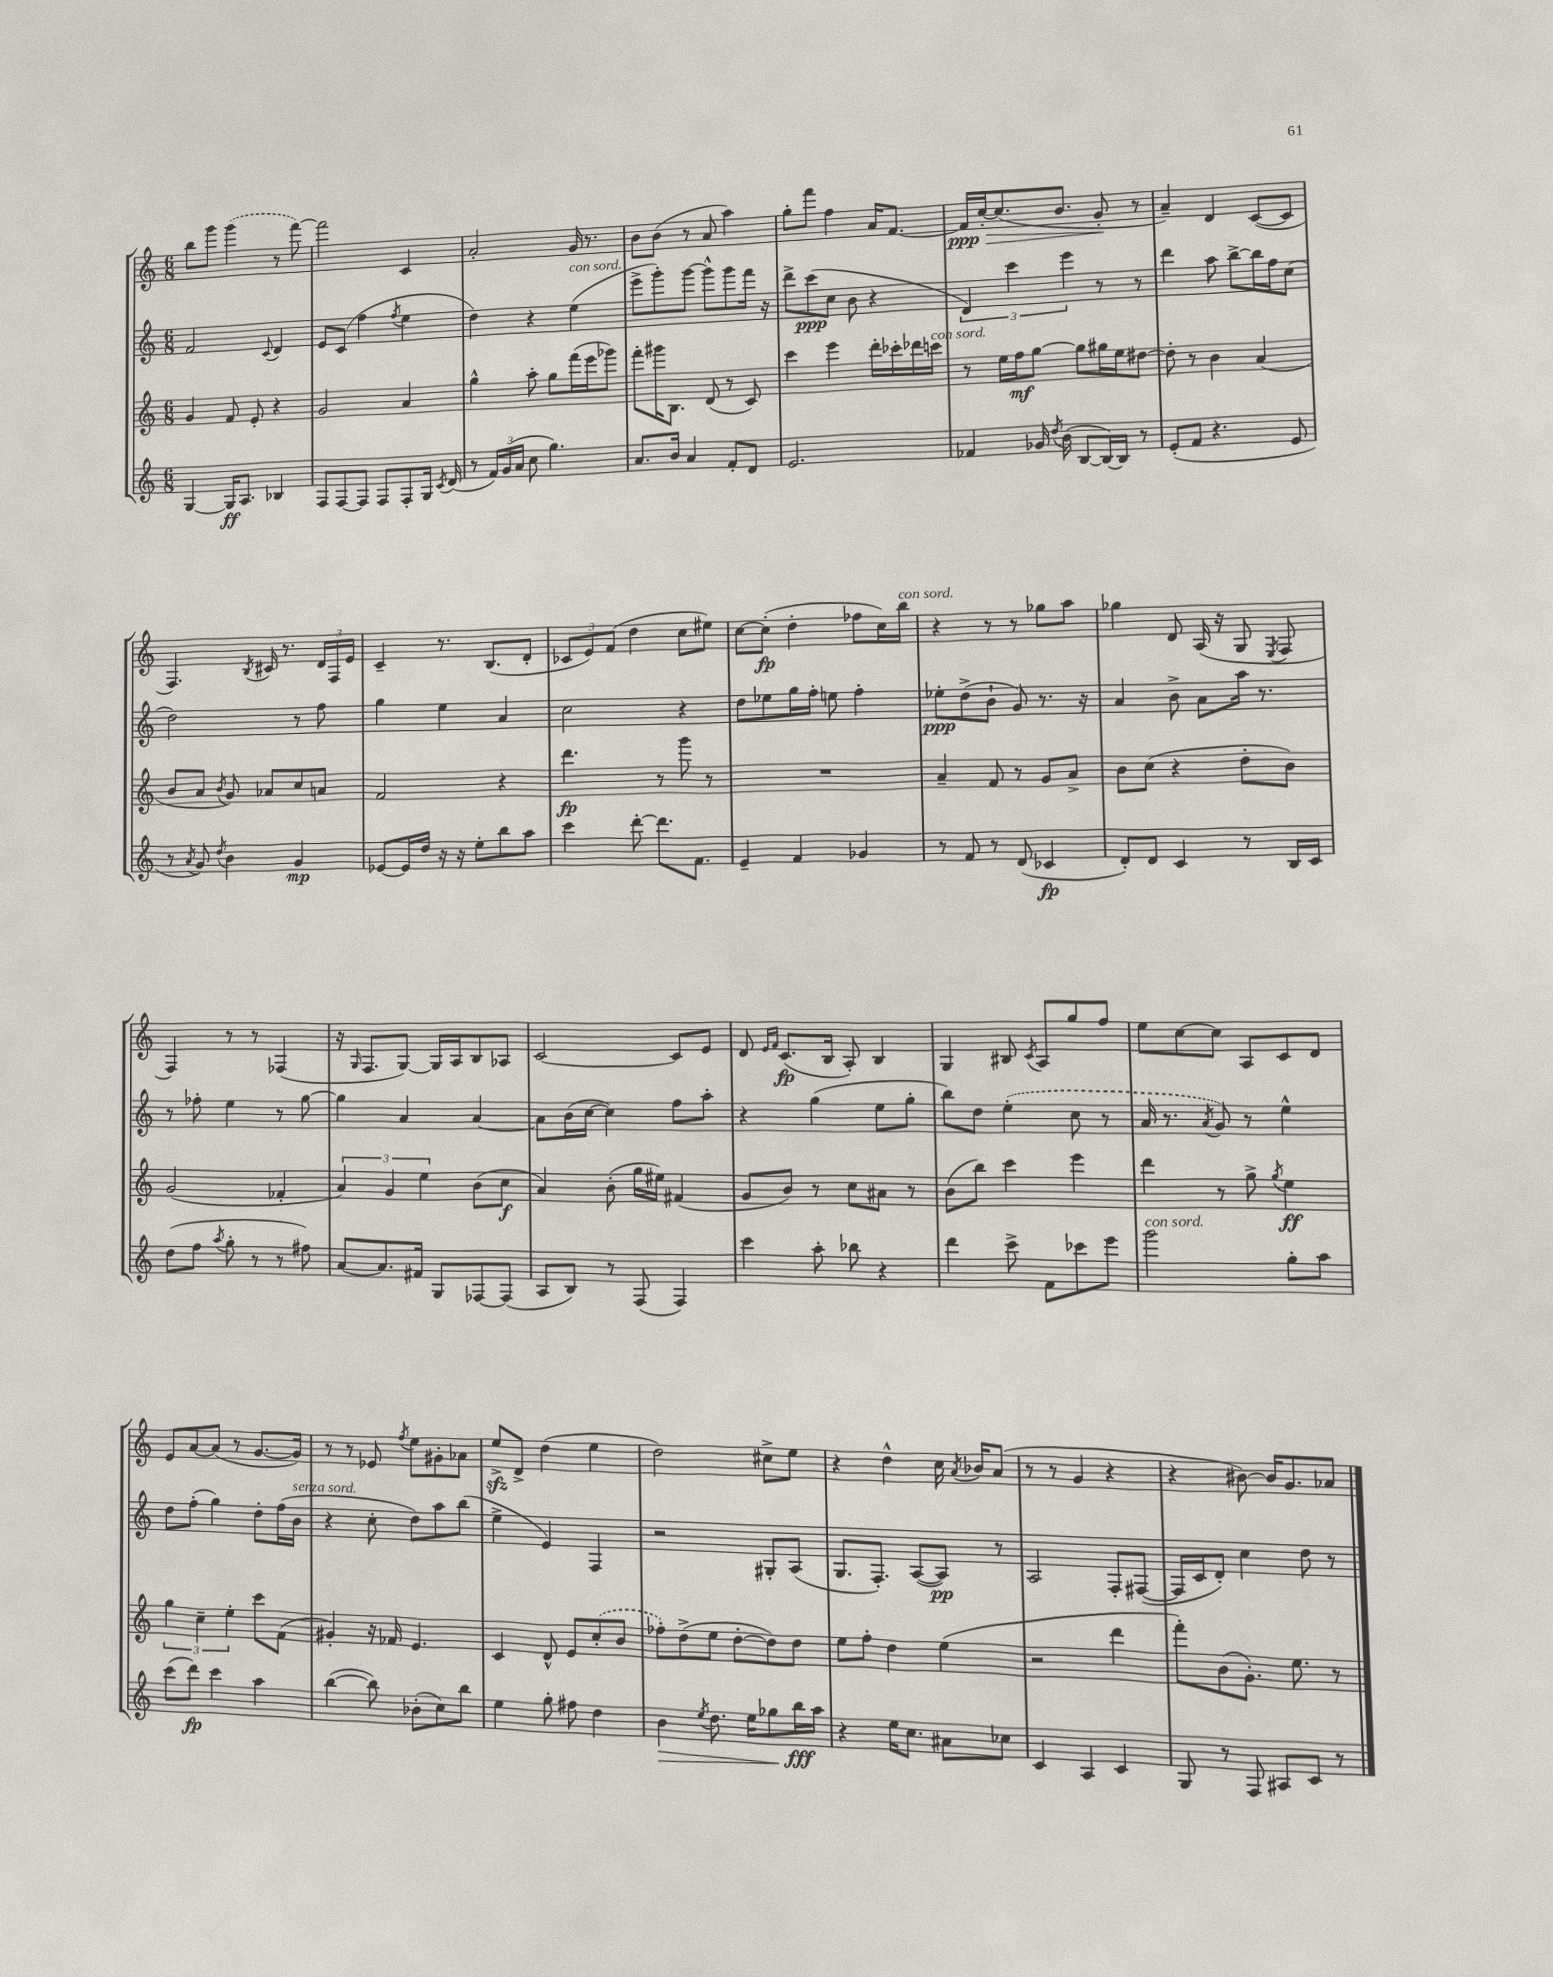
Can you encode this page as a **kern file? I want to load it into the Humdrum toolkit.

**kern	**dynam	**kern	**dynam	**kern	**dynam	**kern	**dynam
*part4	*part4	*part3	*part3	*part2	*part2	*part1	*part1
*staff4	*staff4	*staff3	*staff3	*staff2	*staff2	*staff1	*staff1
*clefG2	*	*clefG2	*	*clefG2	*	*clefG2	*
*k[]	*	*k[]	*	*k[]	*	*k[]	*
*M6/8	*	*M6/8	*	*M6/8	*	*M6/8	*
=87	=87	=87	=87	=87	=87	=87	=87
[4G/	.	4g/	.	2f/	.	8bb\L	.
.	.	.	.	.	.	8ggg\J	.
16G/KL]	ff	8f/	.	.	.	(4ggg\	.
8.A/J	.	.	.	.	.	.	.
.	.	8e'/	.	.	.	.	.
.	.	.	.	8qqc/	.	.	.
4B-X/	.	4r	.	4d/	.	8r	.
.	.	.	.	.	.	[8fff\)	.
=88	=88	=88	=88	=88	=88	=88	=88
8F/L	.	2g/	.	8e/L	.	2fff\]	.
[8F/	.	.	.	(8c/J	.	.	.
8F/J]	.	.	.	4ff\	.	.	.
8F/L	.	.	.	.	.	.	.
.	.	.	.	8qff/	.	.	.
8F'/	.	4a/	.	4ee\	.	4c/	.
16G/Jk	.	.	.	.	.	.	.
8qc/	.	.	.	.	.	.	.
(16d/	.	.	.	.	.	.	.
=89	=89	=89	=89	=89	=89	=89	=89
8r	.	4gg^^\	.	4dd\)	.	2a'/	.
24f/LL)	.	.	.	.	.	.	.
(24g/	.	.	.	.	.	.	.
24a/JJ	.	.	.	.	.	.	.
8cc\	.	8aa'\	.	4r	.	.	.
4.gg\)	.	8gg\L	.	.	.	.	.
!	!	!	!	!LO:TX:a:i:t=con sord.	!	!	!
.	.	(16fff\L	.	(4ee\	.	16g/	.
.	.	16eee\J	.	.	.	8.r	.
.	.	8ggg-X\J)	.	.	.	.	.
=90	=90	=90	=90	=90	=90	=90	=90
8.a/L	.	8fff'\L	.	8eee^\L	.	8b\L	.
.	.	16ggg#X\K	.	8ggg'\)	.	(8b\J	.
16b/Jk	.	8.B\J	.	.	.	.	.
4a/	.	.	.	[8ggg\J	.	8r	.
.	.	(8d/	.	8ggg^^\L]	.	8a/	.
8f'/L	.	8r	.	8ggg\	.	4aa\)	.
8d/J	.	8c/)	.	16fff\Jk	.	.	.
.	.	.	.	16r	.	.	.
=91	=91	=91	=91	=91	=91	=91	=91
2.e/	.	4ccc\	.	8ddd^\L	.	8gg'\L	.
.	.	.	.	(8ccc\	ppp	8fff\J	.
.	.	4eee\	.	8cc\J	.	4ff\	.
.	.	.	.	8b\	.	.	.
.	.	16ddd'\LL	.	4r	.	16a/KL	.
.	.	16ccc-X'\	.	.	.	[8.f/J	.
.	.	16ddd-X\	.	.	.	.	.
!	!	!LO:TX:a:i:t=con sord.	!	!	!	!	!
.	.	16cccn\JJ	.	.	.	.	.
=92	=92	=92	=92	=92	=92	=92	=92
!	!	!	!	!	!	!	!LO:HP:b
4f-X/	.	8r	.	6d/)	.	16f/LL]	> ppp
.	.	.	.	.	.	[16cc'/J	.
.	.	16ee\LL	.	.	.	(8.cc/]	.
.	.	.	.	6ccc\	.	.	.
.	.	16ff\J	mf	.	.	.	.
16g-X/	.	[8gg\J	.	.	.	.	.
8qdd/	.	.	.	.	.	.	.
(16b\	.	.	.	.	.	8.b/J	.
.	.	.	.	6eee\	.	.	.
[8B/L	.	8gg\L]	.	.	.	.	.
16B/L_)	.	16gg#X\L	.	8r	.	8g'/	.
16B/JJ]	.	16ee\J	.	.	.	.	.
8r	.	[8dd#X\J	.	8r	.	8r	]
=93	=93	=93	=93	=93	=93	=93	=93
(8e'/L	.	8dd#'\]	.	4ddd\	.	4a~/)	.
8f/J	.	8r	.	.	.	.	.
4.r	.	4b\	.	8aa\	.	4d/	.
.	.	.	.	[8bb^\L	.	.	.
.	.	(4a/	.	16bb\L]	.	([8c/L	.
.	.	.	.	16ff\J	.	.	.
8e/	.	.	.	(8cc\J	.	8c/J]	.
!!LO:LB:g=z
=94	=94	=94	=94	=94	=94	=94	=94
8r	.	8b/L	.	2dd\)	.	4.F/)	.
8qa/	.	.	.	.	.	.	.
8g/)	.	8a/J	.	.	.	.	.
8qdd/	.	8qb/	.	.	.	.	.
4b\	.	8g/)	.	.	.	.	.
.	.	.	.	.	.	8qB/	.
.	.	8a-X/L	.	.	.	16c#X/	.
.	.	.	.	.	.	8.r	.
4g/	mp	8cc/	.	8r	.	.	.
.	.	8an/J	.	8ff\	.	24d/LL	.
.	.	.	.	.	.	24F/	.
.	.	.	.	.	.	24e/JJ	.
=95	=95	=95	=95	=95	=95	=95	=95
[8e-X/L	.	2f/	.	4gg\	.	4c~/	.
16e-/L]	.	.	.	.	.	.	.
16dd/JJ	.	.	.	.	.	.	.
16r	.	.	.	4ee\	.	8.r	.
16r	.	.	.	.	.	.	.
8ee'\L	.	.	.	.	.	.	.
.	.	.	.	.	.	(8.B/L	.
8bb\	.	4r	.	4a/	.	.	.
8aa\J	.	.	.	.	.	8d'/J	.
=96	=96	=96	=96	=96	=96	=96	=96
4ccc\	.	4.ddd\	fp	2cc\	.	12c-X/L	.
.	.	.	.	.	.	12e/)	.
.	.	.	.	.	.	(12f/J	.
[8ddd'\	.	.	.	.	.	4dd\	.
8.ddd\L]	.	8r	.	.	.	.	.
.	.	8ggg\	.	4r	.	8cc\L	.
8.f\J	.	.	.	.	.	.	.
.	.	8r	.	.	.	8ee#X\J)	.
=97	=97	=97	=97	=97	=97	=97	=97
4e~/	.	2.r	.	8dd\L	.	[8cc\L	.
.	.	.	.	8ee-X\	.	(8cc'\J]	fp
4f/	.	.	.	16gg\L	.	4dd'\	.
.	.	.	.	16ff'\JJ	.	.	.
.	.	.	.	8een\	.	.	.
4g-X/	.	.	.	4ff'\	.	8ff-X\L	.
.	.	.	.	.	.	16cc\L)	.
!	!	!	!	!	!	!LO:TX:a:i:t=con sord.	!
.	.	.	.	.	.	16bb\JJ	.
=98	=98	=98	=98	=98	=98	=98	=98
8r	.	4a~/	.	8ee-X'\L	ppp	4r	.
8f/	.	.	.	(8dd^\	.	.	.
8r	.	8f/	.	8b`\J	.	8r	.
(8d/	.	8r	.	8g/)	.	8r	.
4c-X/	fp	8g/L	.	8.r	.	8gg-X\L	.
.	.	8a^/J	.	.	.	8aa\J	.
.	.	.	.	16r	.	.	.
=99	=99	=99	=99	=99	=99	=99	=99
8d'/L)	.	8b\L	.	4a/	.	4gg-X\	.
8d/J	.	(8cc\J	.	.	.	.	.
4c/	.	4r	.	8b^\	.	8d/	.
.	.	.	.	8a\L	.	(16A/	.
.	.	.	.	.	.	16r	.
8r	.	8dd'\L	.	16aa\Jk	.	8G/	.
.	.	.	.	8.r	.	.	.
.	.	.	.	.	.	8qE/	.
16B/LL	.	8b\J)	.	.	.	8F/	.
16c/JJ	.	.	.	.	.	.	.
!!LO:LB:g=z
=100	=100	=100	=100	=100	=100	=100	=100
(8dd\L	.	(2g/	.	8r	.	4F/)	.
8ff\J	.	.	.	8ff-X'\	.	.	.
8qaa/	.	.	.	.	.	.	.
8gg'\	.	.	.	4ee\	.	8r	.
8r	.	.	.	.	.	8r	.
8r	.	4f-X'/	.	8r	.	(4F-X/	.
8ff#X\)	.	.	.	[8gg\	.	.	.
=101	=101	=101	=101	=101	=101	=101	=101
[8a/L	.	6a/)	.	4gg\]	.	16r	.
.	.	.	.	.	.	16qqG/	.
.	.	.	.	.	.	8.F/L	.
8.a/]	.	.	.	.	.	.	.
.	.	6g/	.	.	.	.	.
.	.	.	.	4a/	.	[8G/J)	.
16f#X/Jk	.	.	.	.	.	.	.
.	.	6ee\	.	.	.	.	.
8G/L	.	.	.	.	.	16G/LL]	.
.	.	.	.	.	.	16A/J	.
[8F-X/	.	(8b\L	.	[4a/	.	8B/	.
(8F-/J]	.	8cc\J	f	.	.	8A-X/J	.
=102	=102	=102	=102	=102	=102	=102	=102
8A/L	.	4a/)	.	8a\L]	.	[2c/	.
8B/J)	.	.	.	(16b\L	.	.	.
.	.	.	.	[16cc\JJ	.	.	.
8r	.	(8b'\	.	4cc\])	.	.	.
(8F/	.	16gg\LL	.	.	.	.	.
.	.	16ee#X\JJ)	.	.	.	.	.
4F/)	.	(4f#X/	.	8ff\L	.	8c/L]	.
.	.	.	.	8aa'\J	.	8e/J	.
=103	=103	=103	=103	=103	=103	=103	=103
4ccc\	.	8g/L	.	4r	.	8d/	.
.	.	.	.	.	.	16qqe/LL	.
.	.	.	.	.	.	16qqf/JJ	.
.	.	8b/J)	.	.	.	(8.c/L	fp
8aa'\	.	8r	.	(4gg\	.	.	.
.	.	.	.	.	.	16B/Jk	.
8bb-X\	.	8cc\L	.	.	.	8A'/)	.
4r	.	8a#X\J	.	8ee\L	.	4B/	.
.	.	8r	.	8gg'\J	.	.	.
=104	=104	=104	=104	=104	=104	=104	=104
4ddd\	.	(8b\L	.	8bb\L)	.	4G/	.
.	.	8bb\J)	.	8dd\J	.	.	.
8ccc^\	.	4ccc\	.	(4ee'\	.	8B#X/	.
.	.	.	.	.	.	8qc/	.
8f\L	.	.	.	.	.	8A/L	.
8ccc-X\	.	4eee\	.	8cc\	.	8gg/	.
8eee\J	.	.	.	8r	.	8ff/J	.
=105	=105	=105	=105	=105	=105	=105	=105
!LO:TX:a:i:t=con sord.	!	!	!	!	!	!	!
2ggg\	.	4ddd\	.	16a/	.	8ee\L	.
.	.	.	.	8.r	.	.	.
.	.	.	.	.	.	[8cc\	.
.	.	.	.	8qa/	.	.	.
.	.	8r	.	8g/)	.	8cc\J]	.
.	.	8gg^\	.	8r	.	8A/L	.
.	.	8qgg/	.	.	.	.	.
8gg'\L	.	4ee\	ff	4ee^^\	.	8c/	.
8aa\J	.	.	.	.	.	8d/J	.
!!LO:LB:g=z
=106	=106	=106	=106	=106	=106	=106	=106
(8ccc\L	.	6gg\	.	8dd\L	.	8e/L	.
8ddd\J)	fp	.	.	(8ff'\J	.	[8a/	.
.	.	6cc~\	.	.	.	.	.
4ccc\	.	.	.	4gg\)	.	(8a/J]	.
.	.	6ee'\	.	.	.	.	.
.	.	.	.	.	.	8r	.
4aa\	.	8ccc\L	.	8dd'\L	.	[8.g/L	.
.	.	(8f\J	.	(16ff\L	.	.	.
!	!	!	!	!LO:TX:a:i:t=senza sord.	!	!	!
.	.	.	.	16b\JJ	.	16g/Jk])	.
=107	=107	=107	=107	=107	=107	=107	=107
([4bb\	.	4g#X'/)	.	4r	.	8r	.
.	.	.	.	.	.	8r	.
8bb\])	.	16r	.	8cc'\	.	8e-X/	.
.	.	16f-X/	.	.	.	.	.
.	.	.	.	.	.	8qff/	.
(8b-X'\L	.	4.e/	.	8dd\L)	.	8ee\L	.
8cc\)	.	.	.	8aa\	.	8g#X'\	.
8bb\J	.	.	.	(8bb\J	.	8a-X\J	.
=108	=108	=108	=108	=108	=108	=108	=108
4ee\	.	4c/	.	4ee^\	.	8eezz^/L	.
.	.	.	.	.	.	8d^/J	.
8gg'\	.	8d^^/	.	4e/)	.	(4dd\	.
8ff#X\	.	8e/L	.	.	.	.	.
4dd\	.	(8cc'/	.	4F/	.	4ee\	.
.	.	8b/J	.	.	.	.	.
=109	=109	=109	=109	=109	=109	=109	=109
!	!LO:HP:b	!	!	!	!	!	!
4b\	>	8ff-X'\L)	.	2r	.	2dd\)	.
.	.	(8dd^\	.	.	.	.	.
8qee/	.	.	.	.	.	.	.
8.dd\	.	8ee\J	.	.	.	.	.
.	.	[8dd'\L	.	.	.	.	.
16ee\KL	.	.	.	.	.	.	.
8gg-X\	.	8dd\])	.	8G#X'/L	.	8cc#X^\L	.
16bb\L	] fff	8dd\J	.	(8A/J	.	8ee\J	.
16aa\JJ	.	.	.	.	.	.	.
=110	=110	=110	=110	=110	=110	=110	=110
4r	.	8ee\L	.	8.G/L	.	4r	.
.	.	8ff'\J	.	.	.	.	.
.	.	.	.	8.F'/J)	.	.	.
16ee\KL	.	4dd\	.	.	.	4dd^^\	.
8.cc\J	.	.	.	.	.	.	.
.	.	.	.	([8A/L	.	.	.
8a#X\L	.	(4ee\	.	8A/J])	pp	16cc\	.
.	.	.	.	.	.	8qa/	.
.	.	.	.	.	.	16b-X/KL	.
8cc-X\J	.	.	.	8r	.	(8a/J	.
=111	=111	=111	=111	=111	=111	=111	=111
4c/	.	2r	.	2A/	.	8r	.
.	.	.	.	.	.	8r	.
4A/	.	.	.	.	.	4g/	.
4c/	.	4ddd\	.	8F'/L	.	4r	.
.	.	.	.	([8F#X/J	.	.	.
=112	=112	=112	=112	=112	=112	=112	=112
8G/	.	8fff'\L)	.	16F#/LL]	.	4r	.
.	.	.	.	16c/J	.	.	.
8r	.	(8b\	.	8d'/J)	.	.	.
8F/	.	8.g'\J)	.	4cc\	.	[8b#X\)	.
8A#X/L	.	.	.	.	.	16b#/KL]	.
.	.	8.ee\	.	.	.	8.g/	.
8c/J	.	.	.	8dd\	.	.	.
8r	.	8r	.	8r	.	8a-X/J	.
==	==	==	==	==	==	==	==
*-	*-	*-	*-	*-	*-	*-	*-
